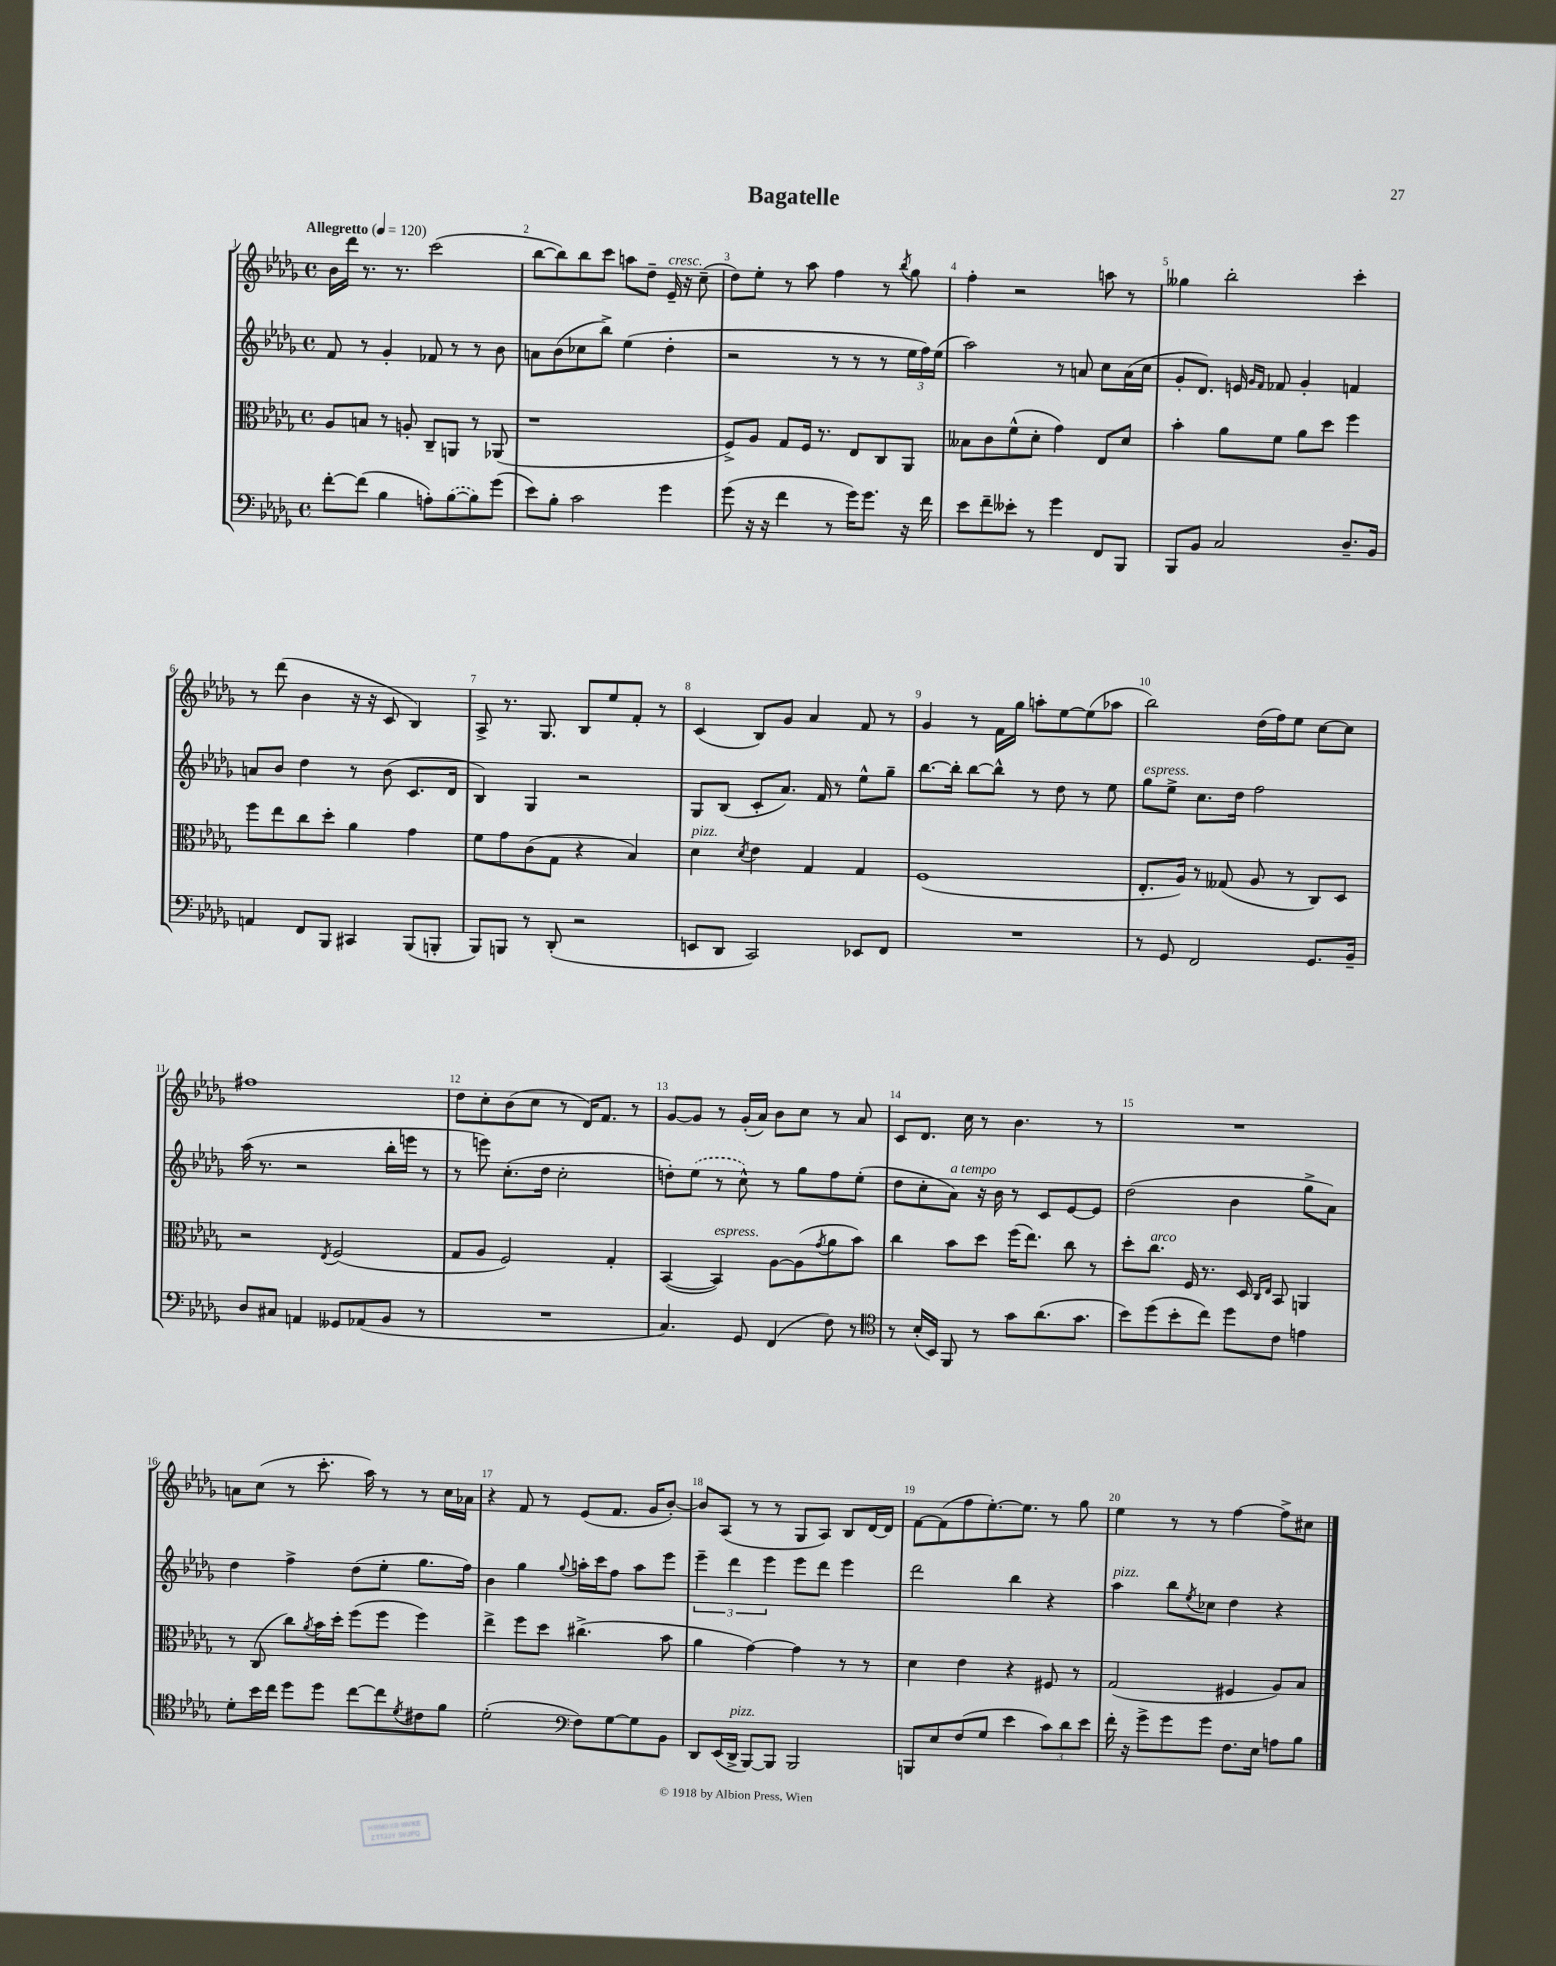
\header { title = "Bagatelle" }
<<
\new StaffGroup <<
\new Staff = "s0" {
    \clef treble \key des \major \defaultTimeSignature \time 4/4 \tempo "Allegretto" 4 = 120
    bes'16 des'''16 r8. r8. c'''2( |
    bes''8~ bes''8) bes''8 c'''8 a''8 des''8-- ees'16--^\markup { \italic "cresc." } r16 c''8--( |
    des''8) ees''8-. r8 aes''8 f''4 r8 \acciaccatura { bes''8 } ges''8 |
    f''4-. r2 a''8 r8 |
    geses''4 bes''2-. c'''4-. |
    r8 des'''8( bes'4 r16 r16 c'8 bes4) |
    aes8-> r8. ges8. bes8 ees''8 f'8-. r8 |
    c'4( bes8) ges'8 aes'4 f'8 r8 |
    ges'4 r8 f'16 ges''16 a''8-. ees''8~ ees''8( aes''8 |
    bes''2) des''16( f''16) ees''8 c''8~ c''8 |
    fis''1 |
    des''8 c''8-. bes'8( c''8 r8 des'16) f'8. r8 |
    ges'8~ ges'8 r8 ges'16-.( aes'16) bes'8 c''8 r8 aes'8 |
    c'8 des'8. c''16 r8 bes'4. r8 |
    R1 |
    a'8 c''8( r8 c'''8.-. aes''16) r8 r8 c''16 aes'16 |
    r4 f'8 r8 ees'8( f'8. ges'16 bes'8~-.) |
    bes'8 aes8( r8 r8 ges8 aes8) bes8 des'16~ des'16 |
    f'8~ f'8( f''8 ees''8.~-.) ees''8. r8 ges''8 |
    ees''4 r8 r8 f''4~ f''8-> cis''8 \bar "|." |
}
\new Staff = "s1" {
    \clef treble \key des \major \defaultTimeSignature \time 4/4
    f'8 r8 ges'4-. fes'8 r8 r8 bes'8 |
    a'8 bes'8( ces''8 bes''8->) ees''4( des''4-. |
    r2 r8 r8 r8 \tuplet 3/2 { ees''16 f''16) ees''16( } |
    aes''2) r8 a'8 c''8 a'16( c''16 |
    ges'8-. des'8.) e'16 \grace { ges'16 f'16 } fes'8 ges'4-. f'4 |
    a'8 bes'8 des''4 r8 bes'8( c'8. des'16 |
    bes4) ges4 r2 |
    ges8 bes8( c'8-. aes'8.) f'16 r8 ees''8-^ ges''8-- |
    bes''8.~ bes''16-. bes''8~ bes''8-^ r8 des''8 r8 ees''8 |
    ges''8^\markup { \italic "espress." } ees''8-> c''8. des''16 f''2 |
    aes''16( r8. r2 bes''16-. e'''16 r8 |
    r8 e'''8) c''8.-.( des''16 c''2-. |
    d''8-.) \once \slurDashed ees''8( r8 c''8-^) r8 ges''8 f''8 ees''8-.( |
    des''8 c''8-. aes'8^\markup { \italic "a tempo" }) r16 bes'16 r8 c'8 ees'8~ ees'8 |
    des''2( bes'4 ges''8-> aes'8) |
    des''4 f''4-> des''8( ees''8-. ges''8. f''16) |
    bes'4 ges''4 \appoggiatura { ges''8 } a''16-. c'''16 f''8 a''8 ees'''8 |
    \tuplet 3/2 { ees'''4-- des'''4 ees'''4 } ees'''8 des'''8 ees'''4 |
    des'''2 bes''4 r4 |
    aes''4^\markup { \italic "pizz." } bes''8 \acciaccatura { ees''8 } ces''8 des''4 r4 \bar "|." |
}
\new Staff = "s2" {
    \clef alto \key des \major \defaultTimeSignature \time 4/4
    aes8 b8 r8 a8-. c8-- a,8 r8 aes,8( |
    r1 |
    f8->) aes8 ges8 f16 r8. ees8 c8 aes,8 |
    beses8 c'8 f'8-^( des'8-. ges'4) ees8 des'8 |
    bes'4-. aes'8 f'8 aes'8 des''8 f''4 |
    f''8 ees''8 c''8 des''8-. aes'4 ges'4 |
    f'8 ges'8 c'8( ges8 r4 bes4) |
    des'4^\markup { \italic "pizz." } \acciaccatura { des'8 } ees'4 ges4 ges4 |
    f1( |
    ees8.-. aes16) r8 geses8( aes8 r8 c8) des8 |
    r2 \acciaccatura { ees8 } f2( |
    ges8 aes8 f2) ges4-. |
    bes,4~( bes,4^\markup { \italic "espress." }) aes8~ aes8( \acciaccatura { ges'8 } aes'8 bes'8) |
    c''4 bes'8 des''8 f''16( ees''8.) c''8 r8 |
    des''8-. c''8.^\markup { \italic "arco" } f16 r8. des16 \grace { c16 ees16 } bes,8 a,4 |
    r8 c8( c''8) \acciaccatura { aes'8 } bes'16 des''16-. f''8( f''8 f''4) |
    ees''4-> f''8 des''8 cis''4.->( bes'8 |
    aes'4 ges'4~) ges'4 r8 r8 |
    des'4 ees'4 r4 fis8 r8 |
    ges2( fis4 aes8) bes8 \bar "|." |
}
\new Staff = "s3" {
    \clef bass \key des \major \defaultTimeSignature \time 4/4
    f'8~-. f'8( bes4 a8-.) \once \slurDashed bes8~( bes8) ges'8( |
    ees'8) bes8-. c'2 ges'4 |
    ges'8( r16 r16 f'4 r8 ges'16) ges'8. r16 f'16 |
    ees'8 f'8-- eeses'8-. r8 ges'4 f,8 bes,,8 |
    bes,,8 bes,8 c2 des8.-- bes,16 |
    a,4 f,8 bes,,8 cis,4 bes,,8( b,,8-. |
    bes,,8) b,,8 r8 des,8-.( r2 |
    e,8 des,8 c,2) ees,8 f,8 |
    R1 |
    r8 ges,8 f,2 ges,8. bes,16-- |
    des8 cis8 a,4 geses,8 aes,8( bes,8 r8 |
    R1 |
    c4.) ges,8 f,4( f8) r8 |
    \clef tenor r8 bes16-.( bes,16) f,8 r8 ges'8 aes'8.( ges'8. |
    bes'8) des''8( bes'8-. c''8) des''8 c'8 e'4 |
    des'8-. bes'16 c''16 des''8 des''8 c''8~ c''8 \acciaccatura { des'8 } cis'8 f'8 |
    des'2-.( \clef bass f8) ges8~ ges8 bes,8 |
    des,8 ees,16( des,16->^\markup { \italic "pizz." } bes,,8~) bes,,8 bes,,2 |
    b,,8 ees8 f8( ges8 ees'4 \tuplet 3/2 { c'8) des'8 ees'8 } |
    f'16-. r16 ges'8-> ges'8 ges'8 f8. ees16 a8 bes8 \bar "|." |
}
>>
>>
\layout { \context { \Score \override BarNumber.break-visibility = ##(#f #t #t) barNumberVisibility = #all-bar-numbers-visible } }
